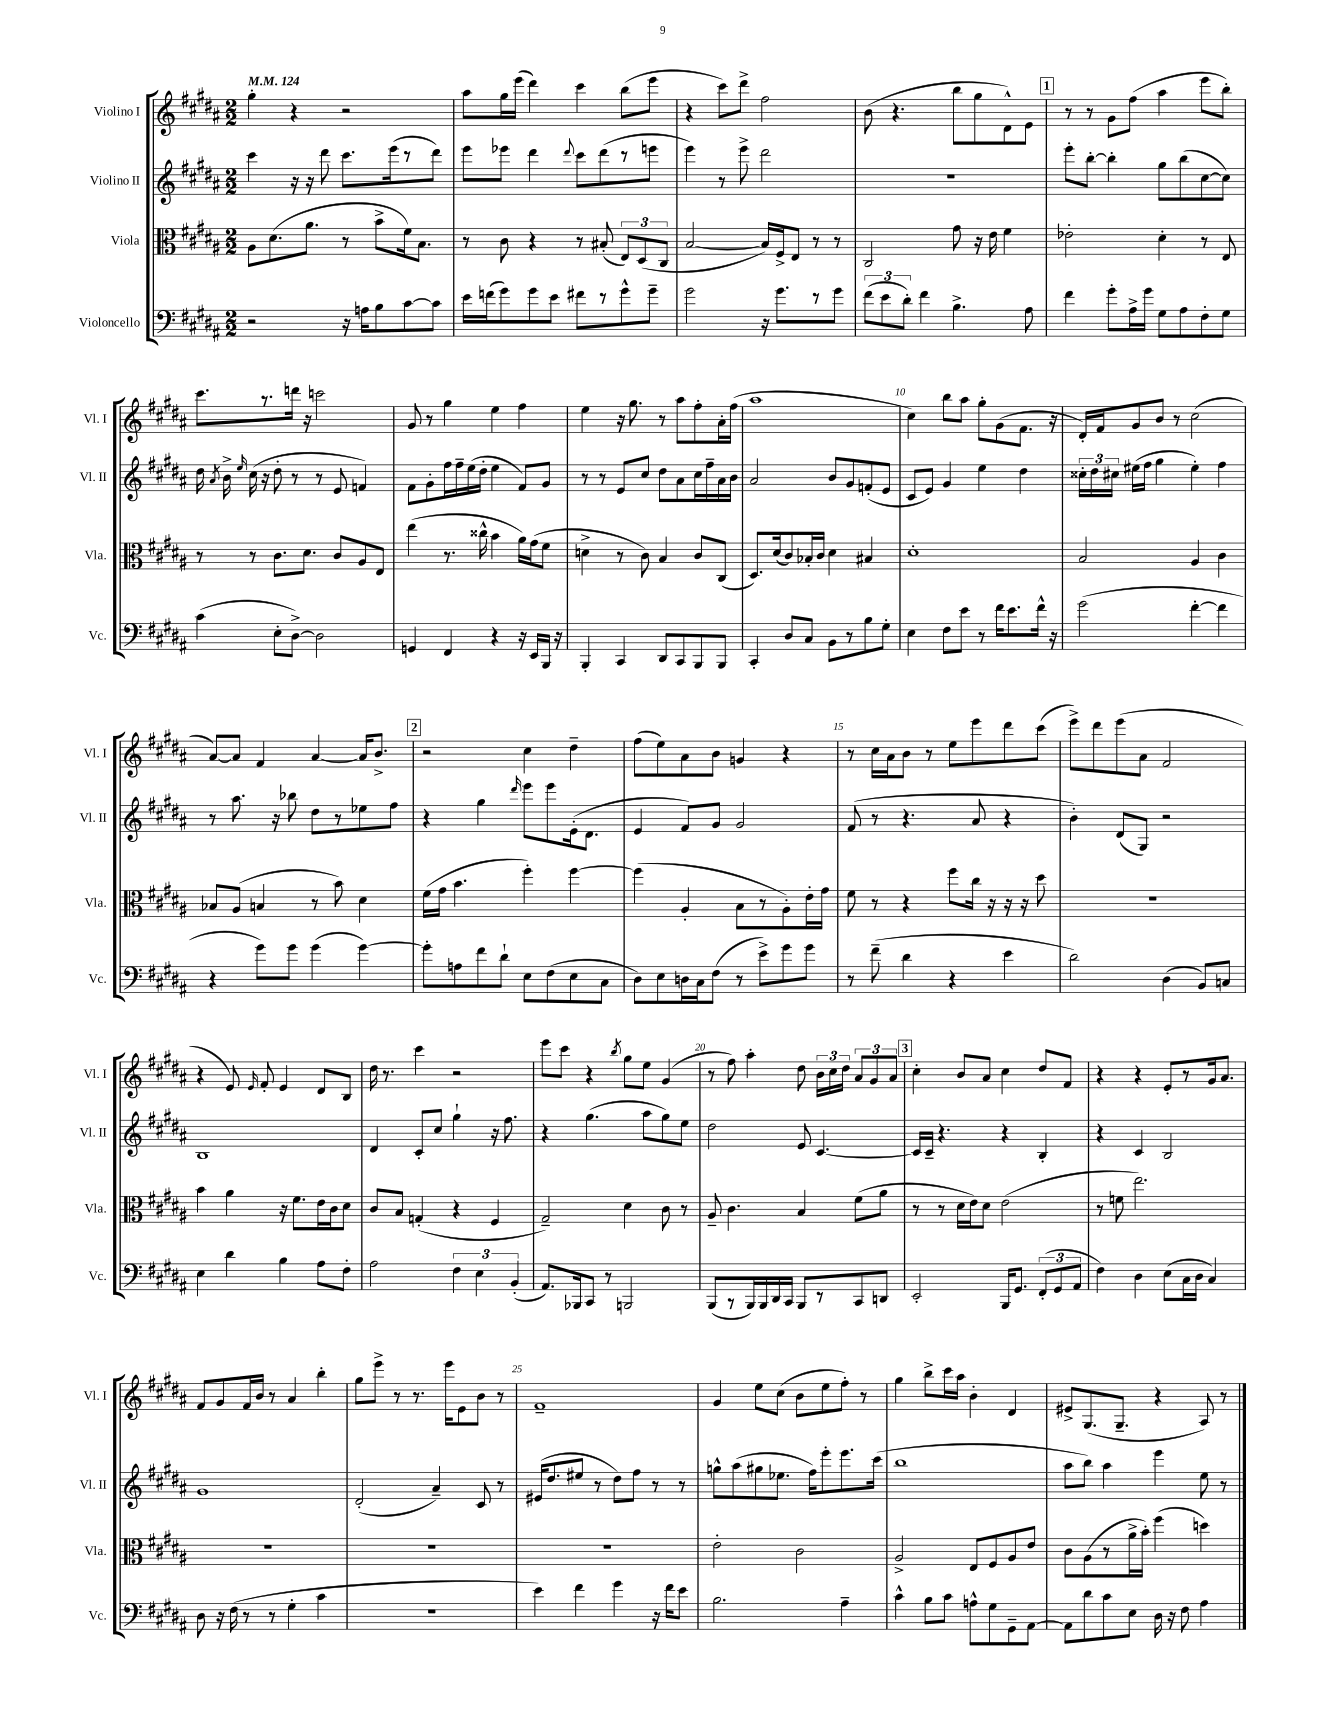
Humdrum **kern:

**kern	**kern	**kern	**kern
*staff4	*staff3	*staff2	*staff1
*clefF4	*clefC3	*clefG2	*clefG2
*k[f#c#g#d#a#]	*k[f#c#g#d#a#]	*k[f#c#g#d#a#]	*k[f#c#g#d#a#]
*M2/2	*M2/2	*M2/2	*M2/2
*MM124	*MM124	*MM124	*MM124
2r	8A#	4ccc#	4gg#'
.	(8.d#	.	.
.	.	16r	4r
.	8.a#	16r	.
.	.	8ddd#	.
16r	8r	8.ccc#	2r
16A	.	.	.
8B	8b^	.	.
.	.	(16eee	.
[8c#	16f#)	8r	.
.	8.B	.	.
8c#]	.	8ddd#)	.
=	=	=	=
16e	8r	8eee	8aa#
(16f	.	.	.
8g#)	8c#	8eee-	16gg#
.	.	.	(16eee
8g#	4r	4ddd#	4ddd#)
8e	.	.	.
.	.	8qqddd#	.
8f#	8r	8ccc#	4ccc#
8r	(8B#'	(8ddd#	.
8g#^^	12E)	8r	(8bb
.	(12D#	.	.
8g#~	.	8eee	8eee
.	12C#	.	.
=	=	=	=
2g#	[2B	4eee)	4r
.	.	8r	8ccc#)
.	.	8eee^	8ddd#^
16r	16B])	2ddd#	2ff#
8.g#	16F#^	.	.
.	8E	.	.
8r	8r	.	.
8g#	8r	.	.
=	=	=	=
(12f#	2C#	1r	(8b
12e	.	.	.
.	.	.	4.r
12d#')	.	.	.
4f#	.	.	.
4.B^	8g#	.	8bb
.	16r	.	8gg#
.	16e	.	.
.	4f#	.	8d#^^)
8A#	.	.	8e
=	=	=	=
4f#	2e-'	8eee'	8r
.	.	[8bb'	8r
8g#'	.	4bb']	8g#
16A#^	.	.	(8ff#
16g#	.	.	.
8G#	4d#'	8gg#	4aa#
8A#	.	(8bb	.
8F#'	8r	[8cc#	8eee
8G#	8E	8cc#])	8bb')
=	=	=	=
(4c#	8r	16dd#	8.ccc#
.	.	8qa#	.
.	.	16b^	.
.	.	16qqee	.
.	8r	(16cc#	.
.	.	16r	8.r
8E'	8.c#	8dd#'	.
[8D#^)	.	8r	16ddd
.	8.d#	.	16r
2D#]	.	8r	2ccc
.	8c#	8e	.
.	8A#	4f)	.
.	8E	.	.
=	=	=	=
4GG	(4ee	8f#	8g#
.	.	8g#'	8r
4FF#	8.r	16ff#	4gg#
.	.	16ff#~	.
.	.	(16ee	.
.	16cc##^^	16dd#'	.
4r	4b	4ee	4ee
16r	16a#)	8f#)	4ff#
16EE	(16g#	.	.
16BBB	8f#	8g#	.
16r	.	.	.
=	=	=	=
4BBB'	4d^	8r	4ee
.	.	8r	.
4CC#	8r	8e	16r
.	.	.	8.gg#
.	8c#)	8cc#	.
8DD#	4B	8dd#	8r
8CC#	.	8a#	8aa#
8BBB	8c#	16cc#	8ff#'
.	.	16ff#~	.
8BBB	(8C#	16a#	16a#'
.	.	16b	(16ff#
=	=	=	=
4CC#'	8.D#)	2a#	1aa#
.	(16d#	.	.
8D#	8c#)	.	.
8C#	16B-'	.	.
.	16c#	.	.
8BB	4d#	8b	.
8r	.	8g#	.
8B	4B#	(8f'	.
8G#'	.	8e	.
=	=	=	=
4E	1d#'	8c#	4cc#)
.	.	8e)	.
8F#	.	4g#	8bb
8e	.	.	8aa#
8r	.	4ee	8gg#'
16f#	.	.	(8g#
8.e	.	.	.
.	.	4dd#	8.f#
16f#^^	.	.	.
16r	.	.	16r
=	=	=	=
(2g#	2B	24cc##'	16d#')
.	.	24dd#	.
.	.	.	16f#
.	.	24cc#	.
.	.	(16ee#	8g#
.	.	16ff#	.
.	.	4gg#	8b
.	.	.	8r
[4f#'	4A#	4ee#')	(2cc#
4f#]	4c#	4ff#	.
=	=	=	=
4r	8B-	8r	[8a#)
.	(8A#	8.aa#	8a#]
8g#)	4B	.	4f#
.	.	16r	.
8g#	.	8bb-	.
(4g#	8r	8dd#	[4a#
.	8b)	8r	.
[4g#)	4d#	8ee-	16a#]
.	.	.	8.b^
.	.	8ff#	.
=	=	=	=
8g#']	(16f#	4r	2r
.	16g#	.	.
8A	4.b	.	.
8f#	.	4gg#	.
8d#`	.	.	.
.	.	16qqddd#	.
8E	4ff#')	8eee	4cc#
(8F#	.	8eee	.
8E	[4ff#	(16e'	4dd#~
.	.	8.d#	.
8C#	.	.	.
=	=	=	=
8D#)	(4ff#]	4e	(8ff#
8E	.	.	8ee)
16D	4A#'	8f#)	8a#
16C#	.	.	.
(8F#	.	8g#	8b
8r	8B	2g#	4g
8e^)	8r	.	.
8g#	8A#')	.	4r
8g#	16e'	.	.
.	16g#	.	.
=	=	=	=
8r	8f#	(8f#	8r
(8f#~	8r	8r	16cc#
.	.	.	16a#
4d#	4r	4.r	8b
.	.	.	8r
4r	8ff#	.	8ee
.	16cc#	8a#	8eee
.	16r	.	.
4e	16r	4r	8ddd#
.	16r	.	.
.	8dd#	.	(8ccc#
=	=	=	=
2d#)	1r	4b')	8eee^)
.	.	.	8ddd#
.	.	(8d#	(8eee
.	.	8G#)	8a#
(4D#	.	2r	2f#
8BB)	.	.	.
8C	.	.	.
=	=	=	=
4E	4b	1B	4r
4d#	4a#	.	8e)
.	.	.	16qqe
.	.	.	8f#'
4B	16r	.	4e
.	8.f#	.	.
8A#	16e	.	8d#
.	16c#	.	.
8F#'	8d#	.	8B
=	=	=	=
2A#	8c#	4d#	16dd#
.	.	.	8.r
.	8B	.	.
.	(4G'	8c#'	4ccc#
.	.	8cc#	.
6F#	4r	4gg#`	2r
6E	.	.	.
.	4F#	16r	.
.	.	8.ff#	.
(6BB'	.	.	.
=	=	=	=
8.AA#)	2G#~)	4r	8eee
.	.	.	8ccc#
16BBB-	.	.	.
8CC#	.	(4.gg#	4r
8r	.	.	.
.	.	.	8qbb
2BBB	4d#	.	8gg#
.	.	8aa#	8ee
.	8c#	8gg#)	(4g#
.	8r	8ee	.
=	=	=	=
(8BBB	8A#~	2dd#	8r
8r	4.c#	.	8ff#)
16BBB)	.	.	4aa#'
16BBB	.	.	.
16DD#	.	.	.
16CC#	.	.	.
8BBB	4B	8e	8dd#
8r	.	[4.c#	24b
.	.	.	24cc#
.	.	.	24dd#
8CC#	(8f#	.	12a#
.	.	.	12g#
8DD	8a#	.	.
.	.	.	12a#
=	=	=	=
2EE'	8r	16c#]	4cc#'
.	.	16c#~	.
.	8r	4.r	.
.	16d#	.	8b
.	16e)	.	.
.	8d#	.	8a#
16BBB	(2e	4r	4cc#
8.GG#	.	.	.
(12FF#'	.	4B'	8dd#
12GG#	.	.	.
.	.	.	8f#
12AA#	.	.	.
=	=	=	=
4F#)	8r	4r	4r
.	8f	.	.
4D#	2.ee)	4c#	4r
(8E	.	2B	8e'
16C#	.	.	8r
16D#	.	.	.
4C#)	.	.	16g#
.	.	.	8.a#
=	=	=	=
8D#	1r	1g#	8f#
16r	.	.	8g#
(16F#	.	.	.
8r	.	.	16f#
.	.	.	16b
8r	.	.	8r
4G#'	.	.	4a#
4c#	.	.	4bb'
=	=	=	=
1r	1r	(2d#'	8gg#
.	.	.	8eee^
.	.	.	8r
.	.	.	8.r
.	.	4a#~)	.
.	.	.	16eee
.	.	.	8e
.	.	8c#	8b
.	.	8r	8r
=	=	=	=
4e)	1r	(16e#	1f#~
.	.	8.dd#	.
4f#	.	8ee#	.
.	.	8r	.
4g#	.	8dd#)	.
.	.	8ff#	.
16r	.	8r	.
16f#	.	.	.
8e	.	8r	.
=	=	=	=
2.B	2e'	8gg^^	4g#
.	.	(8aa#	.
.	.	8gg#	8ee
.	.	8.ee-	(8cc#
.	2c#	.	8b
.	.	16ff#)	.
.	.	8eee'	8ee
4A#~	.	8.eee	8ff#')
.	.	.	8r
.	.	(16ccc#	.
=	=	=	=
4c#^^	2A#^	1bb	4gg#
8B	.	.	8bb^
8c#	.	.	16ccc#
.	.	.	16aa#
8A^^	8E	.	4b'
8G#	8F#	.	.
8GG#~	8A#	.	4d#
[8AA#	8e	.	.
=	=	=	=
8AA#]	8c#	8aa#	8e#^
8d#	(8A#	8bb)	(8.G#
8c#	8r	4aa#	.
.	.	.	8.G#~
8E	16a#^	.	.
.	16b')	.	.
16D#	(4ff#	4eee	4r
16r	.	.	.
8F#	.	.	.
4A#	4dd)	8ee	8A#)
.	.	8r	8r
==	==	==	==
*-	*-	*-	*-
